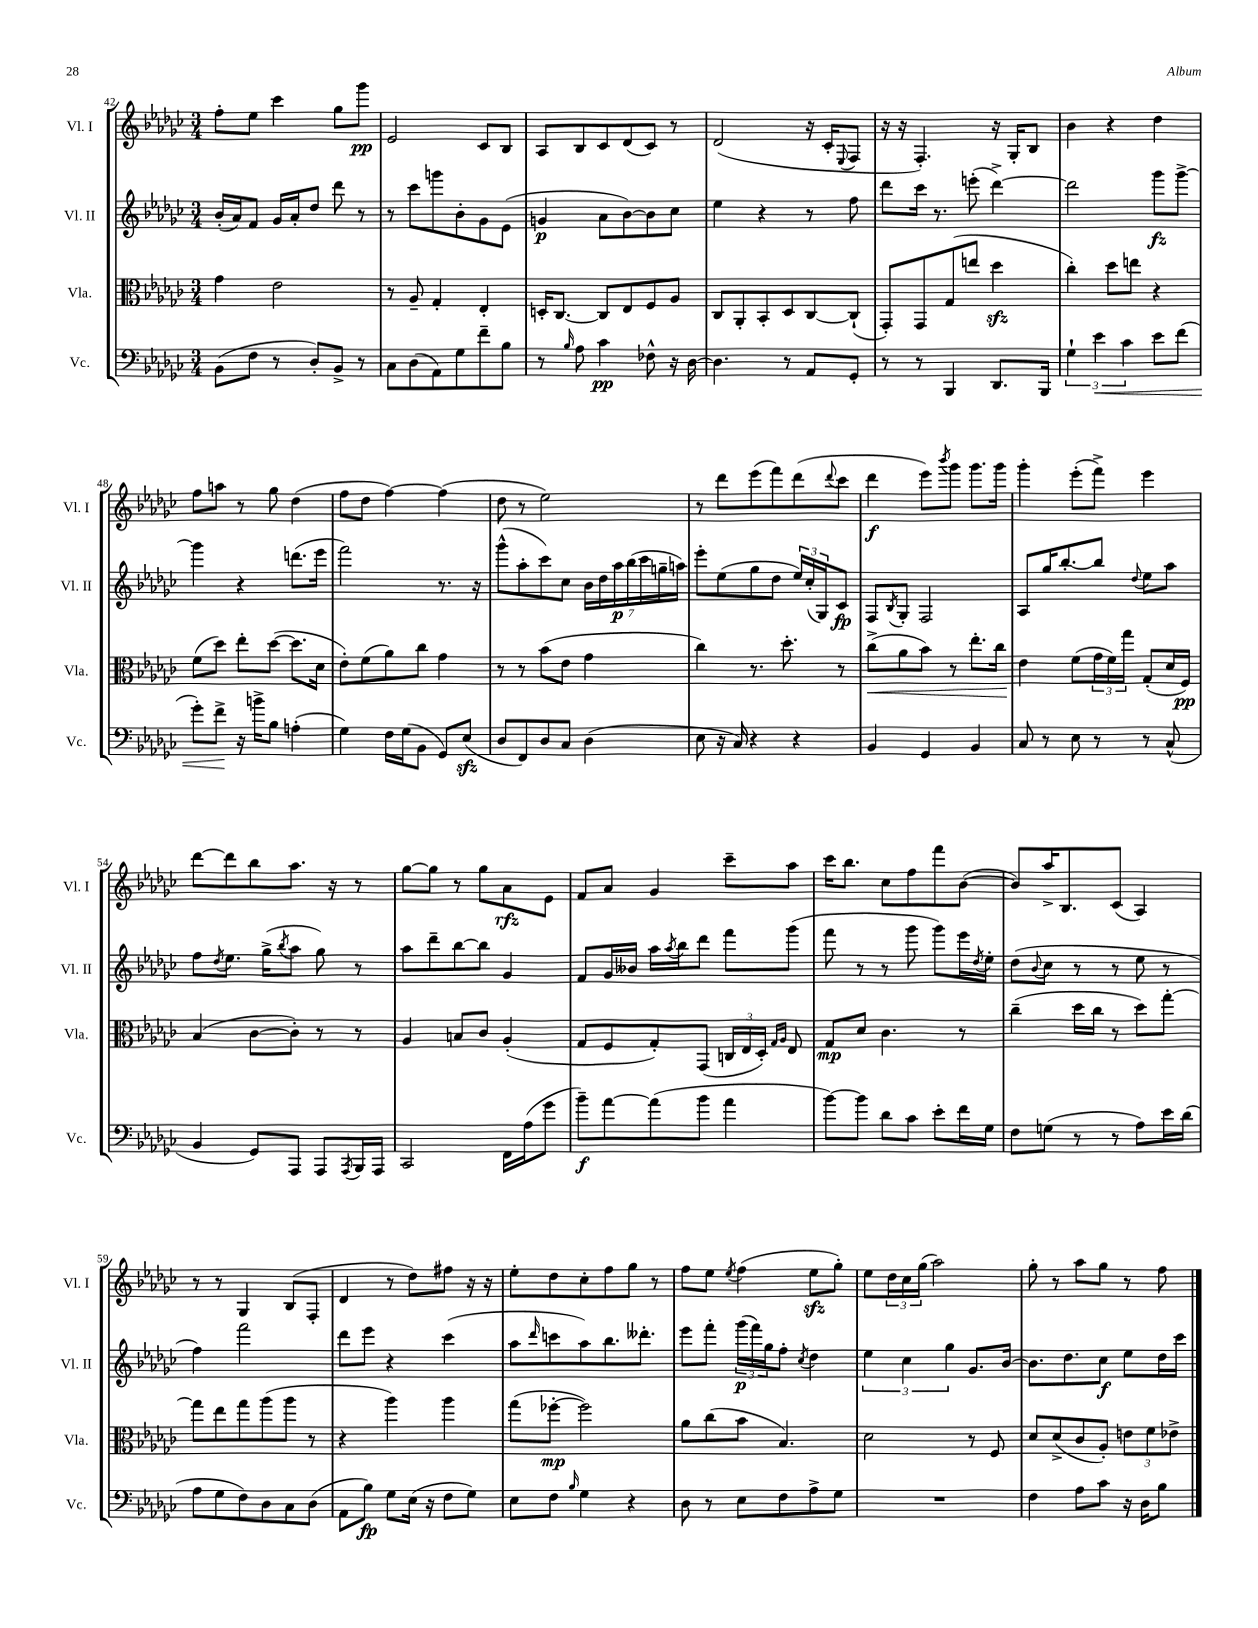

**kern	**kern	**kern	**kern
*staff4	*staff3	*staff2	*staff1
*clefF4	*clefC3	*clefG2	*clefG2
*k[b-e-a-d-g-c-]	*k[b-e-a-d-g-c-]	*k[b-e-a-d-g-c-]	*k[b-e-a-d-g-c-]
*M3/4	*M3/4	*M3/4	*M3/4
(8BB-	4g-	(16b-'	8ff'
.	.	16a-)	.
8F	.	8f	8ee-
8r	2e-	16g-	4ccc-
.	.	16a-'	.
8D-')	.	8dd-	.
8BB-^	.	8ddd-	8gg-
8r	.	8r	8ggg-
=	=	=	=
8C-	8r	8r	2e-
(8D-	8A-~	8ccc-	.
8AA-)	4G-'	8ggg	.
8G-	.	8b-'	.
8f~	4E-'	8g-	8c-
8B-	.	(8e-	8B-
=	=	=	=
8r	16D'	4g	8A-
.	[8.C-	.	.
16qqB-	.	.	.
8A-	.	.	8B-
4c-	8C-]	8a-	8c-
.	8E-	[8b-)	(8d-
8F-^^	8F	8b-]	8c-)
16r	8A-	8cc-	8r
[16D-	.	.	.
=	=	=	=
4.D-]	8C-	4ee-	(2d-
.	8AA-'	.	.
.	8BB-'	4r	.
8r	8D-	.	.
8AA-	[8C-	8r	16r
.	.	.	16c-'
.	.	.	8qqE-
8GG-'	(8C-`]	8ff	8F
=	=	=	=
8r	8GG-')	8ddd-	16r
.	.	.	16r
8r	8GG-	16ccc-	4.F')
.	.	8.r	.
4BBB-	(8G-	.	.
.	8ee	(8eee'	.
8.DD-	4dd-	[4ddd-^)	16r
.	.	.	16G-'
.	.	.	8B-
16BBB-	.	.	.
=	=	=	=
6G-`	4cc-')	2ddd-]	4b-
6e-	.	.	.
.	8dd-	.	4r
6c-	.	.	.
.	8ee	.	.
8e-	4r	8ggg-	4dd-
(8f	.	[8ggg-^	.
=	=	=	=
8g-')	(8f	4ggg-]	8ff
8f^	8dd-)	.	8aa
16r	8ee-'	4r	8r
16b^	.	.	.
8B-	([8dd-	.	8gg-
(4A'	8.dd-]	(8.ddd	(4dd-
.	16d-	16eee-	.
=	=	=	=
4G-)	8e-')	2fff)	8ff
.	(8f	.	8dd-
16F	8a-)	.	[4ff)
(16G-	.	.	.
8BB-	8cc-	.	.
8GG-)	4g-	8.r	(4ff]
(8E-	.	.	.
.	.	16r	.
=	=	=	=
8D-	8r	(8ggg-^^	8dd-
8FF)	8r	8aa-'	8r
8D-	(8b-	8ccc-)	2ee-)
8C-	8e-	8cc-	.
(4D-	4g-	28b-	.
.	.	28dd-	.
.	.	28aa-	.
.	.	(28bb-	.
.	.	28ccc-	.
.	.	28gg~	.
.	.	28aa)	.
=	=	=	=
8E-	4cc-)	8eee-'	8r
16r	.	(8ee-	8ddd-
16C-)	.	.	.
4r	8.r	8gg-	(8eee-
.	.	8dd-	8fff)
.	8.dd-'	.	.
4r	.	24ee-)	(8ddd-
.	.	(24cc-'	.
.	.	24G-)	.
.	.	.	8qqddd-
.	8r	8c-	8ccc-
=	=	=	=
4BB-	(8cc-^	8F	4ddd-
.	.	8qB-	.
.	8a-	8G-'	.
4GG-	8b-)	2F	8eee-)
.	.	.	8qbbb-
.	8r	.	8ggg-
4BB-	8.ee-'	.	8.ggg-
.	16cc-	.	16ggg-
=	=	=	=
8C-	4e-	8A-	4ggg-'
8r	.	16gg-	.
.	.	[8.bb-'	.
8E-	(8f	.	(8eee-'
8r	24g-	8bb-]	8fff^)
.	24f)	.	.
.	24gg-	.	.
.	.	8qqdd-	.
8r	(8G-'	8ee-	4eee-
(8C-^^	16d-	8aa-	.
.	16F)	.	.
=	=	=	=
4BB-	(4B-	8ff	[8ddd-
.	.	8qdd-	.
.	.	8.ee-	8ddd-]
8GG-)	[8c-	.	8bb-
.	.	(16gg-^	.
.	.	8qbb-	.
8AAA-	8c-'])	8aa-	8.aa-
8AAA-	8r	8gg-)	.
.	.	.	16r
8qAAA-	.	.	.
16BBB-	8r	8r	8r
16AAA-	.	.	.
=	=	=	=
2CC-	4A-	8aa-	[8gg-
.	.	8ddd-~	8gg-]
.	8B	[8bb-	8r
.	8c-	8bb-]	8gg-
16FF	(4A-'	4g-	8a-
(16A-	.	.	.
8g-	.	.	8e-
=	=	=	=
8b-~)	8G-	8f	8f
[8a-	8F	16g-	8a-
.	.	16b--	.
(8a-]	8G-')	16aa-	4g-
.	.	8qaa-	.
.	.	16bb-	.
8b-	(8GG-	8ddd-	.
4a-	24C	8fff	8ccc-~
.	24E-	.	.
.	24D-')	.	.
.	16qqG-	.	.
.	16qqA-	.	.
.	8E-	(8ggg-	8aa-
=	=	=	=
[8b-)	8G-	8fff	16ccc-
.	.	.	8.bb-
8b-]	8d-	8r	.
8d-	4.c-	8r	8cc-
8c-	.	8ggg-	8ff
8e-'	.	8ggg-)	8fff
16f	8r	16eee-	([8b-
.	.	8qdd-	.
16G-	.	16ee-'	.
=	=	=	=
8F	(4cc-~	(8dd-	8b-])
.	.	8qqb-	.
(8G	.	8cc-	16aa-^
.	.	.	8.B-
8r	16dd-	8r	.
.	16cc-	.	.
8r	8r	8r	(8c-
8A-)	8dd-)	8ee-	4A-)
16e-	[8gg-'	8r	.
(16d-	.	.	.
=	=	=	=
8A-	8gg-]	4ff)	8r
8G-	8ee-	.	8r
8F)	8gg-	2fff	4G-
8D-	(8aa-	.	.
8C-	8aa-	.	(8B-
(8D-	8r	.	8F'
=	=	=	=
8AA-	4r	8ddd-	4d-
8B-)	.	8eee-	.
8G-	4aa-)	4r	8r
(16E-	.	.	8dd-)
16r	.	.	.
8F	4aa-	(4ccc-	8ff#
8G-)	.	.	16r
.	.	.	16r
=	=	=	=
8E-	(8gg-	8aa-	8ee-'
.	.	16qqddd-	.
8F	[8ff-'	8ccc	8dd-
16qqB-	.	.	.
4G-	2ff-])	8aa-)	8cc-'
.	.	8.bb-	8ff
4r	.	.	8gg-
.	.	8.ddd--'	.
.	.	.	8r
=	=	=	=
8D-	8a-	8eee-	8ff
8r	(8cc-	8fff'	8ee-
.	.	.	8qee-
8E-	8b-	(24ggg-	(4ff
.	.	24fff)	.
.	.	24gg-	.
8F	4.B-)	8ff'	.
.	.	8qcc-	.
8A-^	.	4dd-	8ee-
8G-	.	.	8gg-')
=	=	=	=
2.r	2d-	6ee-	8ee-
.	.	.	24dd-
.	.	6cc-	24cc-
.	.	.	(24gg-
.	.	.	2aa-)
.	.	6gg-	.
.	8r	8.g-	.
.	8F	.	.
.	.	[16b-	.
=	=	=	=
4F	8d-	8.b-]	8gg-'
.	(8d-^	.	8r
.	.	8.dd-	.
8A-	8c-	.	8aa-
8c-	8A-')	8cc-	8gg-
16r	12e	8ee-	8r
16D-	.	.	.
.	12f	.	.
8B-	.	16dd-	8ff
.	12e-^	.	.
.	.	16ccc-	.
==	==	==	==
*-	*-	*-	*-
